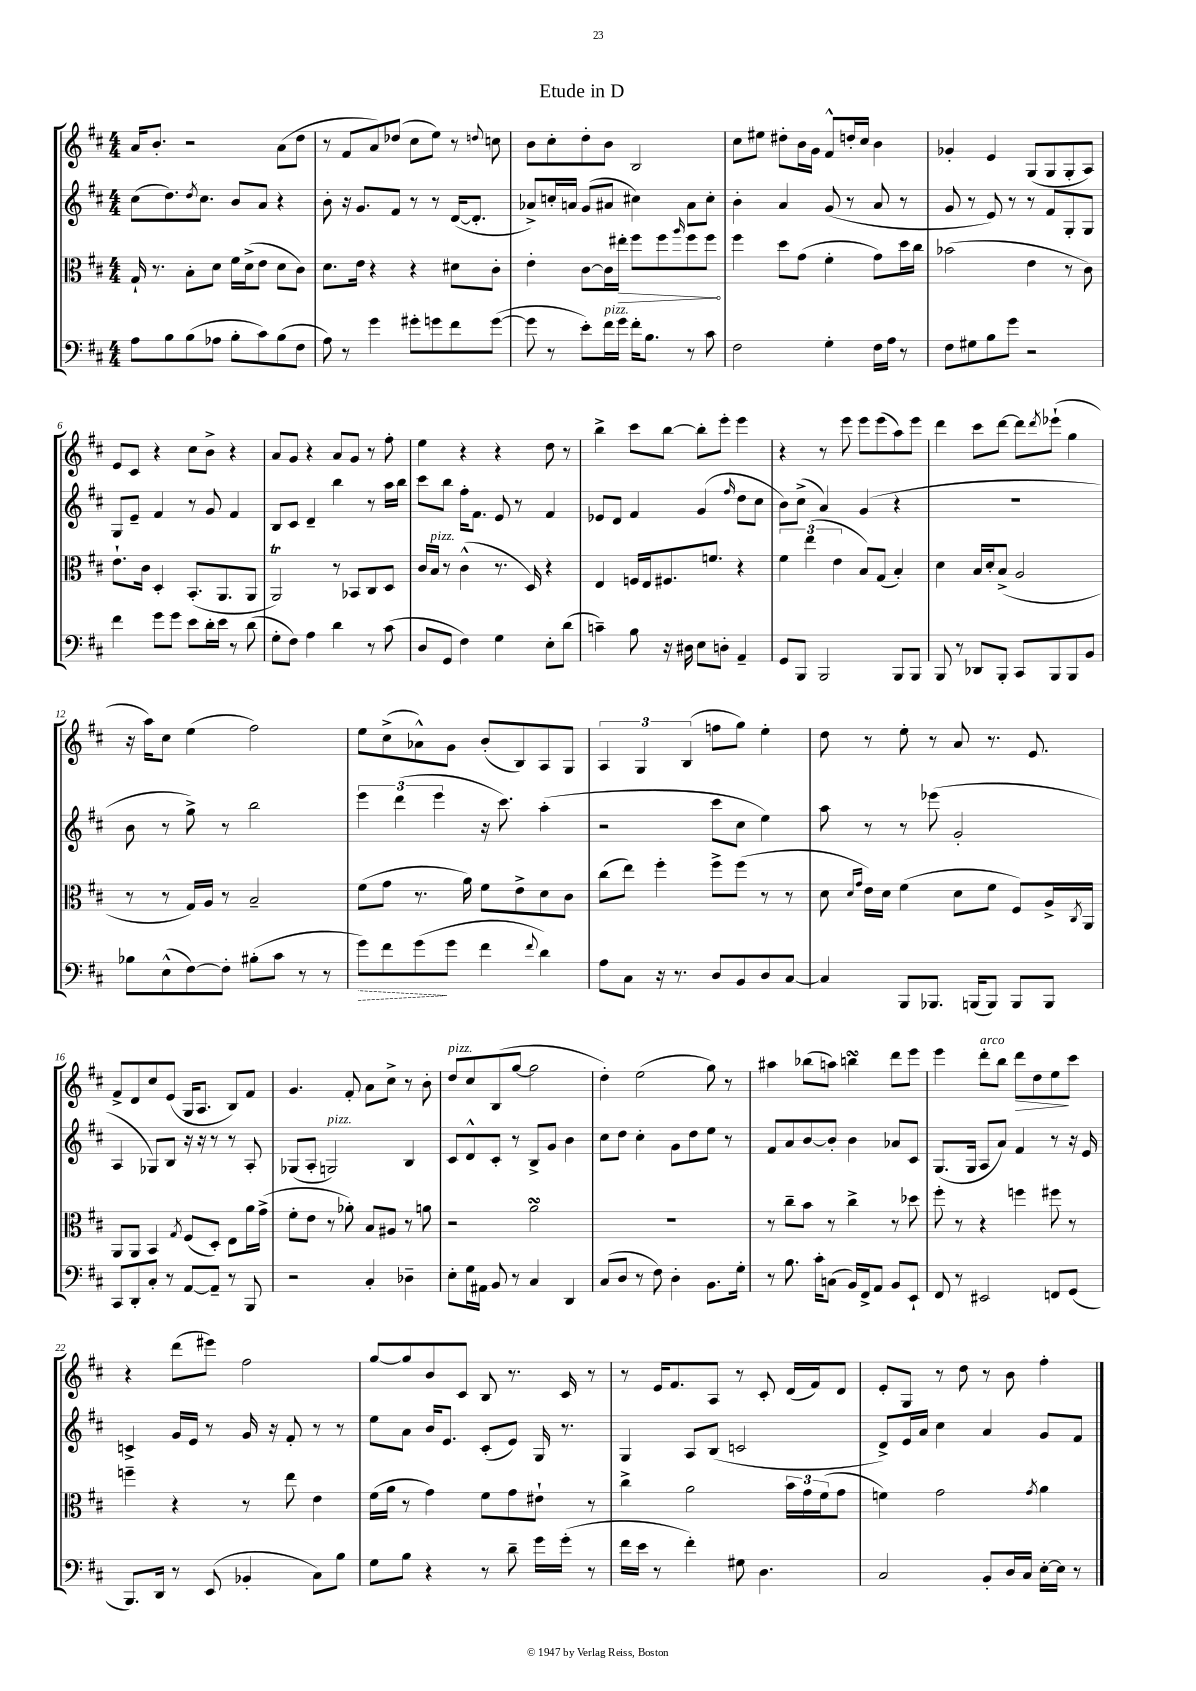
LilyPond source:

\header { title = "Etude in D" }
<<
\new StaffGroup <<
\new Staff = "s0" {
    \clef treble \key d \major \numericTimeSignature \time 4/4
    a'16 b'8.-. r2 a'8( d''8 |
    r8 fis'8 a'8) des''8( cis''8 e''8) r8 \appoggiatura { d''8 } c''8 |
    b'8 cis''8-. d''8-. b'8 b2 |
    cis''8 eis''8 dis''8-. b'16 g'16 fis'8-^ d''16-. cis''16 b'4 |
    ges'4-. e'4 g8( g8 g8-. a8) |
    e'8 cis'8 r4 cis''8 b'8-> r4 |
    a'8 g'8 r4 a'8 g'8 r8 fis''8-. |
    e''4 r4 r4 d''8 r8 |
    b''4-> cis'''8 b''8~ b''8-. e'''8-. e'''4 |
    r4 r8 e'''8 e'''8 e'''8( a''8) e'''8 |
    d'''4 cis'''8 d'''8~ d'''8 \acciaccatura { d'''8 } ees'''8-!( g''4 |
    r16 a''16) cis''8 e''4( fis''2) |
    e''8 cis''8->( aes'8-^) g'8 b'8-.( b8) a8 g8 |
    \tuplet 3/2 { a4 g4 b4( } f''8 g''8) e''4-. |
    d''8 r8 e''8-. r8 a'8 r8. e'8. |
    fis'8-> d'8 cis''8 e'8( g16 a8. b8) fis'8 |
    g'4. fis'8-. a'8 cis''8-> r8 b'8-. |
    d''8^\markup { \italic "pizz." } cis''8 b8( g''8~ g''2 |
    d''4-.) e''2( g''8) r8 |
    ais''4 bes''8( a''8) b''4\turn d'''8 e'''8 |
    e'''4 d'''8-.^\markup { \italic "arco" } b''8 d'''8\> d''8 e''8\! cis'''8 |
    r4 d'''8( eis'''8) fis''2 |
    g''8~ g''8 b'8 cis'8 b8 r8. cis'16 r8 |
    r8 e'16 fis'8. a8 r8 cis'8-. d'16( fis'16) d'8 |
    e'8-. g8 r8 d''8 r8 b'8 fis''4-. \bar "|." |
}
\new Staff = "s1" {
    \clef treble \key d \major \numericTimeSignature \time 4/4
    cis''8( d''8.) \acciaccatura { d''8 } cis''8. b'8 a'8 r4 |
    b'8-. r16 g'8. fis'8 r8 r8 d'16~( d'8.-. |
    aes'8->) c''16-. a'16 g'8( ais'8 cis''4) ais'8 cis''8-. |
    b'4-. a'4 g'8( r8 a'8 r8 |
    g'8 r8 e'8) r8 r8 fis'8 g8-. g8 |
    g8 e'8-- fis'4 r8 g'8 fis'4 |
    b8 cis'8 d'4-- b''4 r8 a''16 b''16 |
    cis'''8 b''8 fis''16-. fis'8. e'8 r8 fis'4 |
    ees'8 d'8 fis'4 g'4( \grace { fis''16 } d''8 cis''8 |
    b'8) cis''8->( a'4) g'4( r4 |
    R1 |
    b'8 r8 g''8->) r8 b''2 |
    \tuplet 3/2 { e'''4 d'''4( e'''4 } r16 cis'''8.) a''4-.( |
    r2 cis'''8 cis''8 e''4) |
    a''8 r8 r8 ees'''8( g'2-. |
    a4 ges8) b8 r16 r16 r8 r8 a8-. |
    ges8( a8-. g2^\markup { \italic "pizz." }) b4 |
    cis'8 d'8-^ cis'8-. r8 b8-> g'8 b'4 |
    cis''8 d''8 cis''4-. g'8 d''8 e''8 r8 |
    fis'8 a'8 b'8~ b'8-. b'4 aes'8 cis'8 |
    g8.( g16 a8 a'8) fis'4 r8 r16 e'16 |
    c'4-> g'16 e'16 r8 g'16 r16 fis'8-. r8 r8 |
    e''8 a'8 b'16 e'8. cis'8-.( e'8) g16 r8. |
    g4 a8 b8( c'2 |
    d'8->) e'16 a'16 cis''4 a'4 g'8 fis'8 \bar "|." |
}
\new Staff = "s2" {
    \clef alto \key d \major \numericTimeSignature \time 4/4
    g16-! r8. b8-. d'8 fis'16 d'16->( e'8 d'8 cis'8) |
    d'8. e'16 r4 r4 dis'8 cis'8-. |
    e'4-. cis'8~ cis'16 \once \override Hairpin.circled-tip = ##t eis''16-.\> fis''8 fis''8 \grace { a''16 } fis''8 fis''8\! |
    fis''4 d''8 g'8( fis'4-. g'8) d''16 cis''16 |
    bes'2( e'4 r8 cis'8) |
    e'8.-! cis'16 d4-. b,8.-.( a,8. a,8 |
    a,2\trill) r8 bes,8 cis8 d8 |
    cis'16 b16^\markup { \italic "pizz." } r8 cis'4-^( r8. d16) r4 |
    e4 f16 e16 fis8. f'8. r4 |
    \tuplet 3/2 { fis'4 e''4( e'4 } b8) g8( b4-.) |
    d'4 b16 d'16-. b8->( a2 |
    r8 r8 g16) a16 r8 b2-- |
    fis'8( g'8 r8. a'16) fis'8 e'8-> d'8 cis'8 |
    cis''8( e''8) fis''4-. fis''8-> fis''8( r8 r8 |
    d'8 \grace { d'16 g'16 } e'16) d'16 fis'4( d'8 fis'8 fis8) a16-> \acciaccatura { cis8 } a,16 |
    a,8 a,8 b,4 \acciaccatura { g8 } fis8( d8-.) e8 a'16 g'16->( |
    fis'8-. e'8 r8 aes'8-.) b8 ais8 r8 a'8 |
    r2 a'2\turn |
    R1 |
    r8 cis''8-- b'8 r8 cis''4-> r8 des''8 |
    fis''8-. r8 r4 f''4 fis''8 r8 |
    f''4-- r4 r8 e''8 e'4 |
    fis'16( a'16 r8 g'4) fis'8 g'8 eis'8-! r8 |
    cis''4-> a'2 \tuplet 3/2 { b'16 g'16 fis'16( } g'8 |
    f'4) g'2 \acciaccatura { g'8 } a'4 \bar "|." |
}
\new Staff = "s3" {
    \clef bass \key d \major \numericTimeSignature \time 4/4
    a8 b8 b8( aes8 b8-. cis'8) b8( fis8 |
    a8) r8 g'4 gis'8-. g'8 fis'8 g'8~( |
    g'8 r8 e'8-.) fis'16^\markup { \italic "pizz." } g'16 fis'16-. b8. r8 cis'8 |
    fis2 g4-. fis16 a16 r8 |
    fis8 gis8 b8 g'8 r2 |
    fis'4 g'8 g'8 e'8 d'16-. e'16 r8 d'8( |
    g8-. fis8) a4 d'4 r8 cis'8( |
    d8 g,8 fis4) g4 e8-. d'8( |
    c'4--) b8 r16 dis16 e8 d8-. a,4-- |
    g,8 b,,8 b,,2 b,,8 b,,8 |
    b,,8 r8 des,8 b,,8-. cis,8 b,,8 b,,8 b,8 |
    bes8 e8-^( fis8~) fis8-. bis8-.( cis'8 r8 r8 |
    \once \override Hairpin.style = #'dashed-line g'8\>) fis'8 g'8\!( g'8 fis'4 \appoggiatura { fis'8 } d'4) |
    a8 cis8 r16 r8. d8 b,8 d8 cis8~ |
    cis4 b,,8 bes,,8. b,,16( b,,8) b,,8 b,,8 |
    cis,8 d,8-. cis8-. r8 a,8~ a,8-- r8 b,,8 |
    r2 cis4-. des4-- |
    e8-. g16 ais,16 b,8 r8 cis4 d,4 |
    cis8( d8 r8 fis8) d4-. b,8. g16-. |
    r8 b8. cis'16-. c8( b,16) fis,16-> a,8 b,8 e,8-! |
    fis,8 r8 eis,2 f,8 g,8( |
    b,,8.) d,16 r8 e,8( bes,4-. cis8) b8 |
    g8 b8 r4 r8 d'8-- g'16 g'16-.( r8 |
    fis'16 e'16 r8 fis'4-.) gis8 d4. |
    cis2 b,8-. d16 cis16 e16~-. e16 r8 \bar "|." |
}
>>
>>
